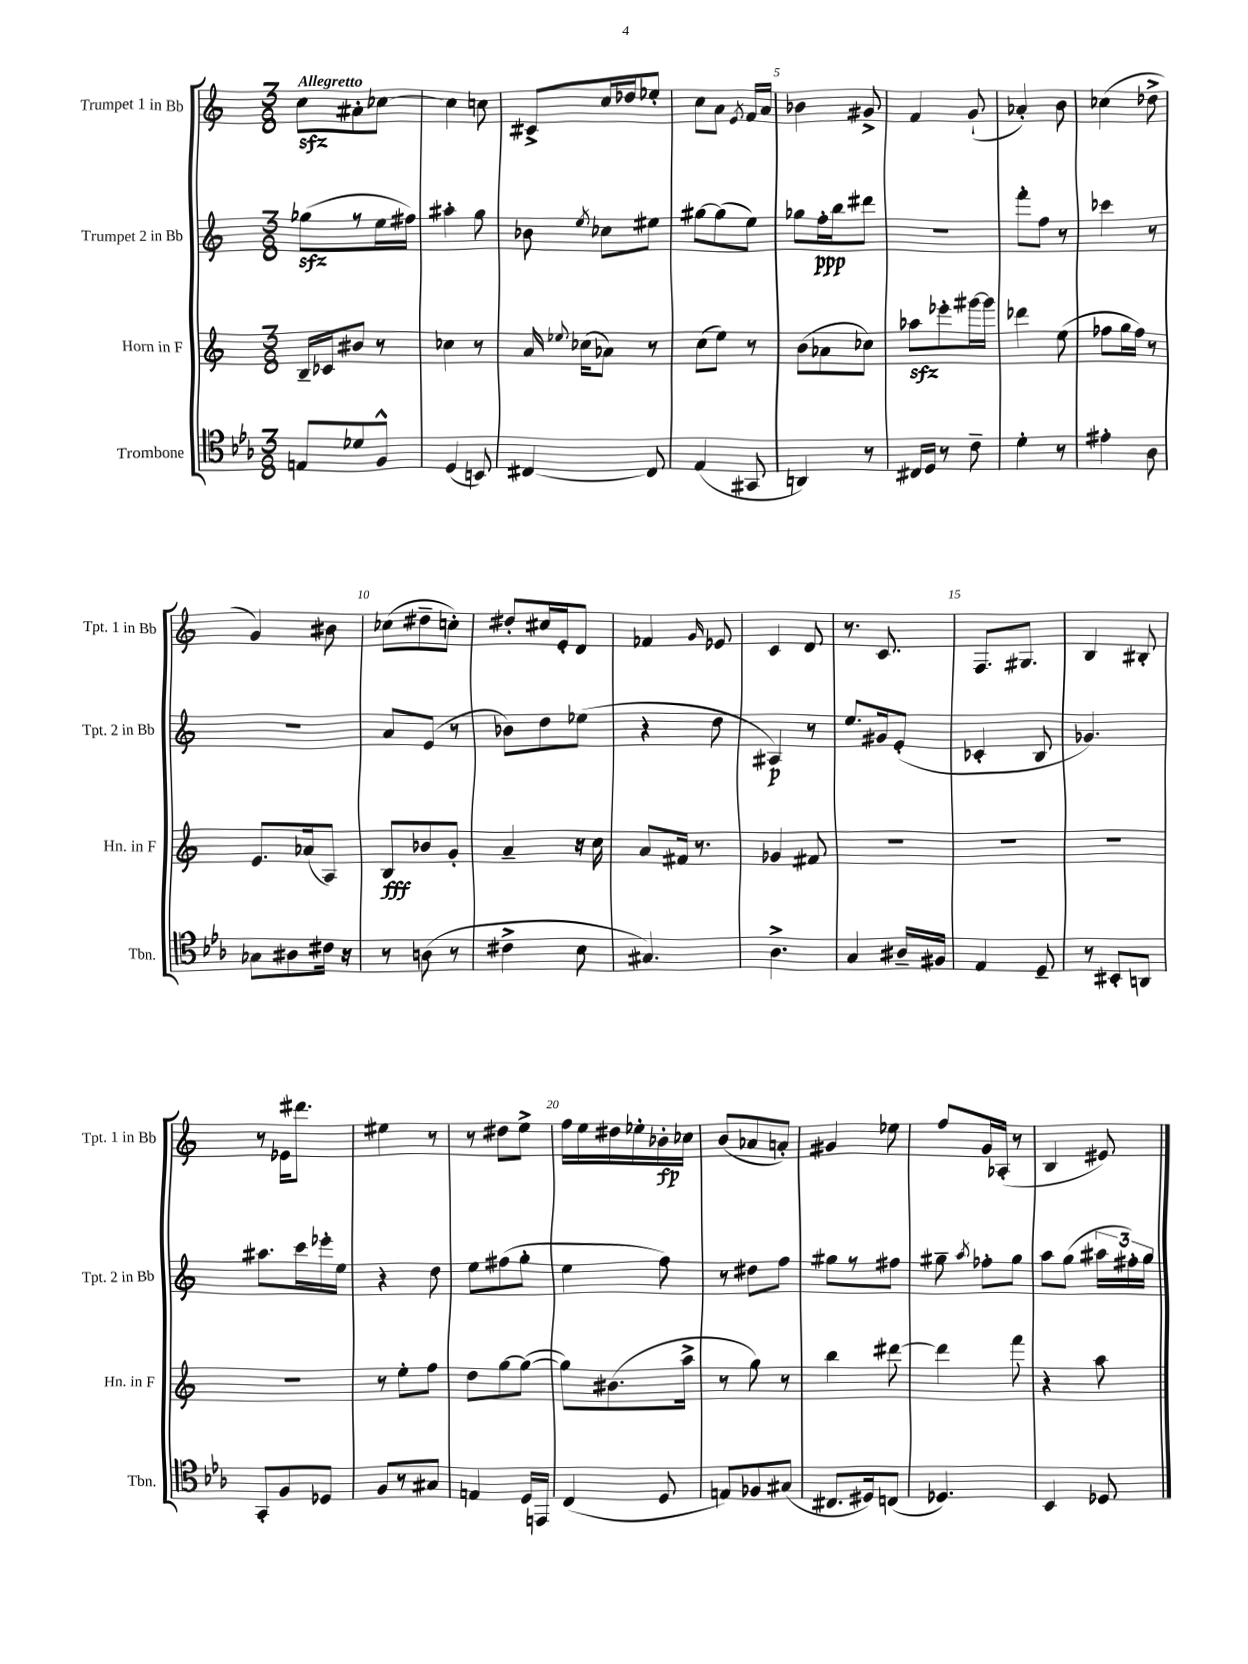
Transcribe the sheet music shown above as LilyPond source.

<<
\new StaffGroup <<
\new Staff = "s0" \with { instrumentName = "Trumpet 1 in Bb" shortInstrumentName = "Tpt. 1 in Bb" } {
    \clef treble \key c \major \numericTimeSignature \time 3/8 \tempo "Allegretto"
    \autoBeamOff c''8[\sfz ais'8-. ces''8]~ |
    ces''4 c''8 |
    cis'8[-> c''16 des''16 ees''8]-. |
    c''8[ a'8] \acciaccatura { e'8 } f'16[ a'16] |
    bes'4 gis'8-> |
    f'4 g'8-!( |
    aes'4-.) b'8 |
    ces''4( des''8-> |
    g'4) bis'8 |
    ces''8[( dis''8-- c''8]-.) |
    dis''8[-. cis''16 e'16-. d'8] |
    fes'4 \grace { g'16 } ees'8 |
    c'4 d'8 |
    r8. c'8. |
    f8.[ gis8.] |
    b4 bis8-. |
    r8 ees'16[ dis'''8.] |
    eis''4 r8 |
    r8 dis''8[ e''8]-> |
    f''16[ e''16 dis''16 ees''16-. bes'16-.\fp ces''16] |
    b'8[( aes'8 a'8]-.) |
    gis'4 ees''8 |
    f''8[ g'16 aes16]-.( r8 |
    b4 eis'8) \bar "|." |
}
\new Staff = "s1" \with { instrumentName = "Trumpet 2 in Bb" shortInstrumentName = "Tpt. 2 in Bb" } {
    \clef treble \key c \major \numericTimeSignature \time 3/8
    \autoBeamOff ges''8[\sfz( r8 e''16 fis''16]) |
    ais''4-. g''8 |
    bes'8 \acciaccatura { e''8 } ces''8[ eis''8] |
    gis''8[~ gis''8( e''8]) |
    ges''8[ f''16-.\ppp b''16 dis'''8] |
    R4. |
    f'''8[-. f''8] r8 |
    ces'''4 r8 |
    R4. |
    a'8[ e'8]( r8 |
    bes'8[) d''8 ees''8]( |
    r4 d''8 |
    ais4\p) r8 |
    e''8.[ gis'16 e'8]-.( |
    ces'4-. b8 |
    ges'4.) |
    ais''8.[ c'''16 ees'''16-. e''16] |
    r4 d''8 |
    e''8[ fis''8( g''8]-. |
    e''4 f''8) |
    r8 dis''8[ f''8] |
    gis''8[ r8 fis''8] |
    gis''8-- \acciaccatura { a''8 } fes''8[-. gis''8] |
    a''8[ g''8]( \tuplet 3/2 { ais''16[ fis''16-.) g''16] } \bar "|." |
}
\new Staff = "s2" \with { instrumentName = "Horn in F" shortInstrumentName = "Hn. in F" } {
    \clef treble \key c \major \numericTimeSignature \time 3/8
    \autoBeamOff b16[-- ces'16 bis'8] r8 |
    ces''4 r8 |
    a'16 \appoggiatura { ees''8 } ces''16[( aes'8]) r8 |
    c''8[( e''8]) r8 |
    b'8[( aes'8 ces''8]) |
    aes''8[\sfz ees'''8-. gis'''16~ gis'''16] |
    des'''4 e''8( |
    fes''8[ g''16 fes''16]) r8 |
    e'8.[ aes'16( a8]) |
    b8[\fff bes'8 g'8]-. |
    a'4-- r16 c''16 |
    a'8[ fis'16] r8. |
    ges'4 fis'8 |
    R4. |
    R4. |
    R4. |
    R4. |
    r8 e''8[-. f''8] |
    d''8[ g''8~ g''8]~( |
    g''8[) bis'8.( a''16]-> |
    r8 g''8) r8 |
    b''4 dis'''8~ |
    dis'''4 f'''8 |
    r4 a''8 \bar "|." |
}
\new Staff = "s3" \with { instrumentName = "Trombone" shortInstrumentName = "Tbn." } {
    \clef tenor \key ees \major \numericTimeSignature \time 3/8
    \autoBeamOff e8[ des'8 f8]-^ |
    d4( b,8) |
    cis4~ cis8 |
    ees4( gis,8 |
    a,4) r8 |
    cis16[ d16] r8 c'8-- |
    d'4-. r8 |
    eis'4-. aes8 |
    ges8[ ais8 cis'16] r16 |
    r8 a8( r8 |
    cis'4-> bes8 |
    gis4.) |
    aes4.-> |
    g4 ais16[-- fis16] |
    ees4 d8-- |
    r8 bis,8[-. a,8] |
    g,8[-. f8 des8] |
    f8[ r8 gis8] |
    e4 d16[ e,16] |
    c4( d8 |
    e8[) fes8 gis8]( |
    cis8.[ dis16) c8]( |
    des4.) |
    bes,4 des8 \bar "|." |
}
>>
>>
\layout { \context { \Score \override BarNumber.break-visibility = ##(#f #t #t) barNumberVisibility = #(every-nth-bar-number-visible 5) } }
